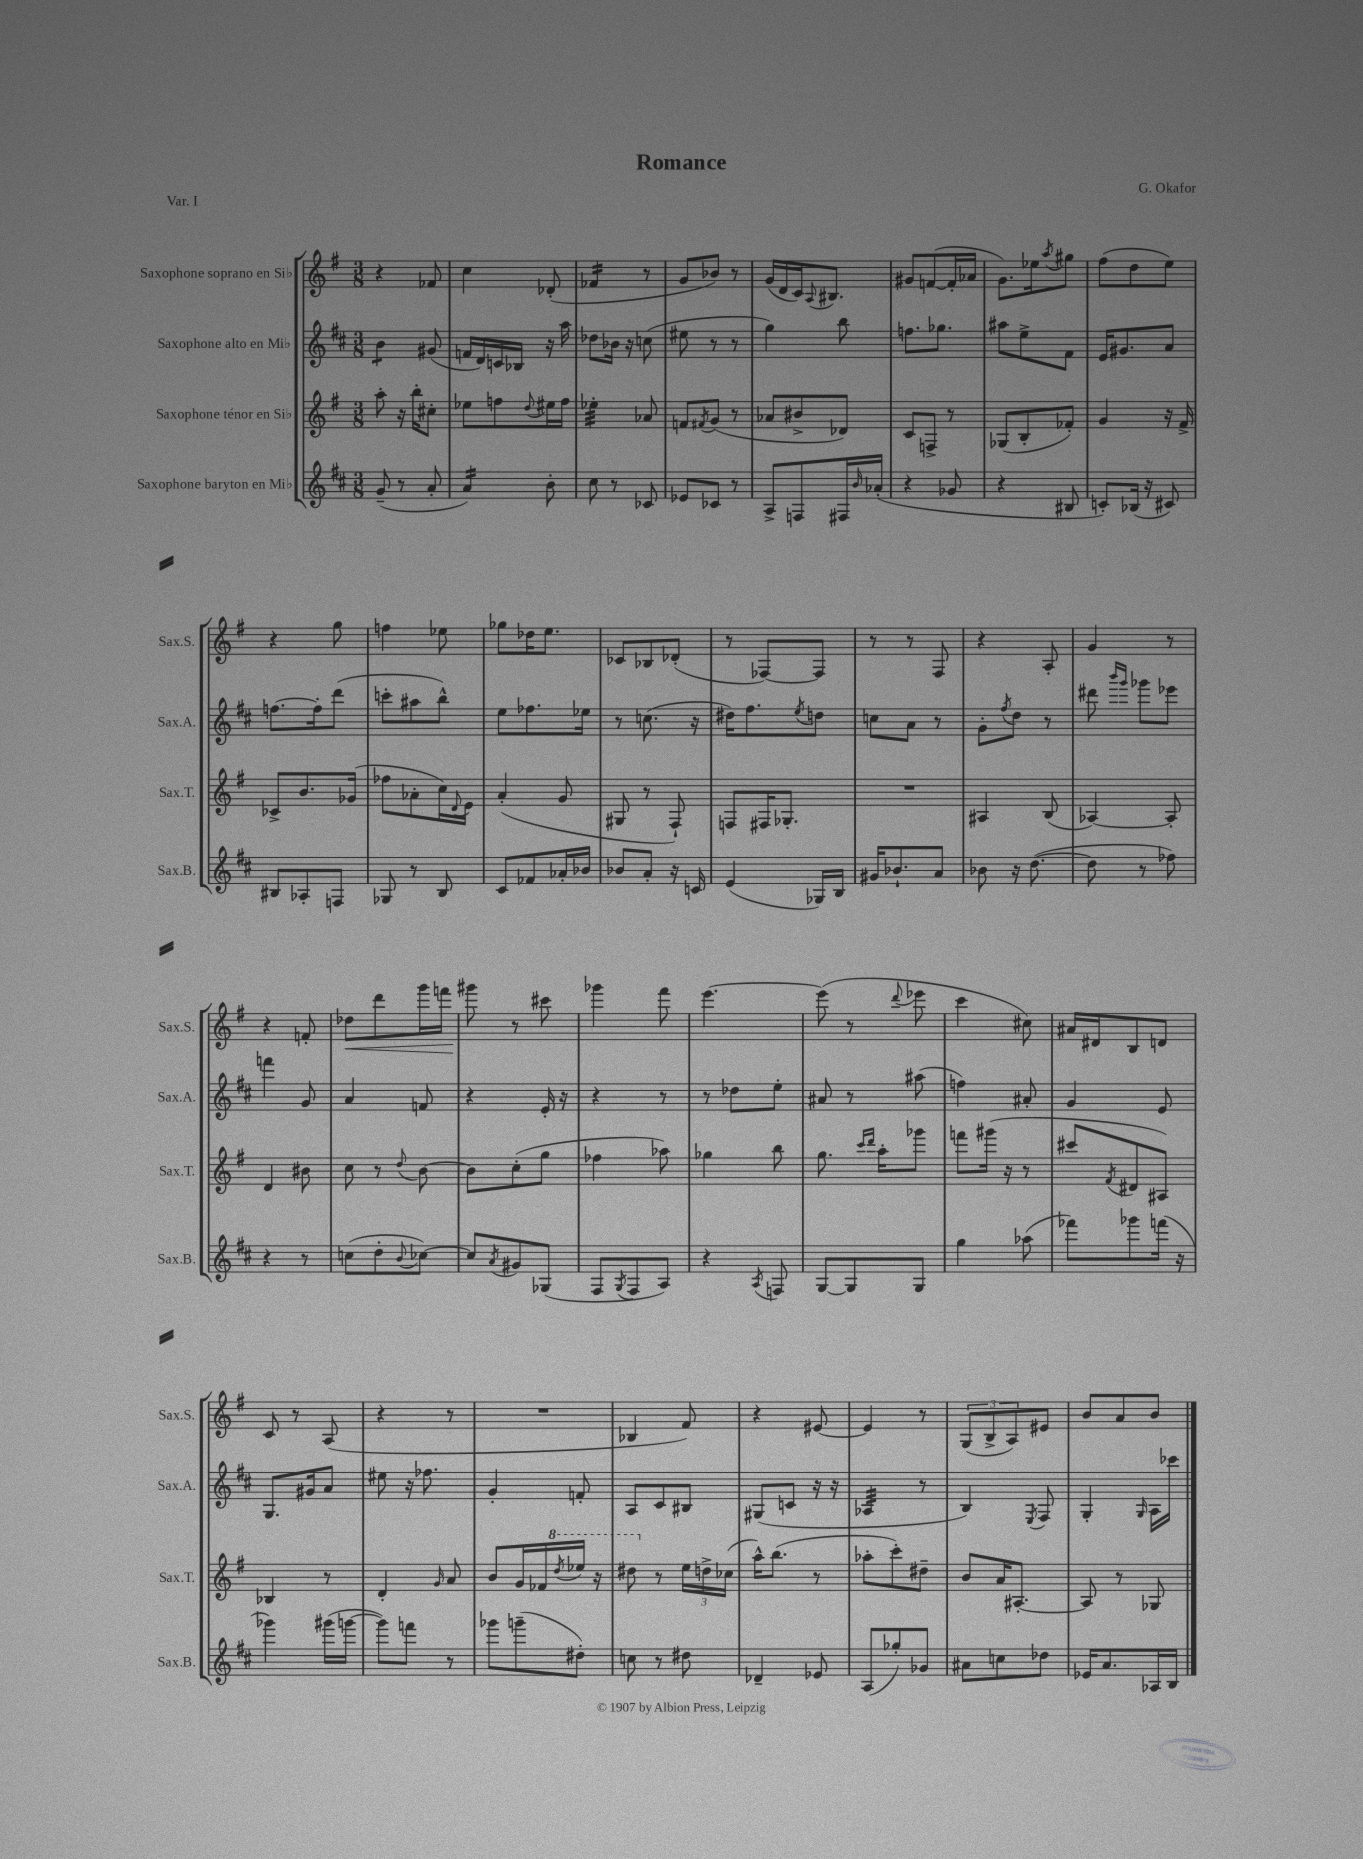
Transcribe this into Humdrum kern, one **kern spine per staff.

**kern	**kern	**kern	**kern
*staff4	*staff3	*staff2	*staff1
*clefG2	*clefG2	*clefG2	*clefG2
*k[f#c#]	*k[f#]	*k[f#c#]	*k[f#]
*M3/8	*M3/8	*M3/8	*M3/8
(8g~	8aa'	4b	4r
8r	16r	.	.
.	16bb'	.	.
8a'	8cc#'	(8g#	8f-
=	=	=	=
4a)	8ee-	16f	4cc
.	.	16d)	.
.	8ff	16c	.
.	.	16B-	.
.	8qqdd	.	.
8b'	16ee#	16r	(8d-'
.	16ff	16aa	.
=	=	=	=
8cc#	4ee-'	8dd-	4f-
8r	.	16b-	.
.	.	16r	.
8c-	8a-	(8cc	8r
=	=	=	=
8e-	8f	8ee#	8g
.	8qf#	.	.
8c-	(8g	8r	8b-)
8r	8r	8r	8r
=	=	=	=
8A^	8a-	4gg)	(16g
.	.	.	16d
8F	8b#^	.	16c)
.	.	.	8qqA
.	.	.	8.B#
16F#	8d-)	8bb	.
16qqb	.	.	.
(16a-'	.	.	.
=	=	=	=
4r	8c	8.ff	8g#
.	8F^	.	([8f
.	.	8.gg-	.
8g-	8r	.	16f']
.	.	.	16a-
=	=	=	=
4r	(8G-	8aa#	8.g)
.	8B'	8ee^	.
.	.	.	16ee-
.	.	.	8qaa
8B#	8f-')	8f#	8gg#
=	=	=	=
8c')	4g	16e	(8ff#
.	.	8.g#	.
(16B-	.	.	8dd
16r	.	.	.
8c#)	16r	8a	8ee)
.	16f#^	.	.
=	=	=	=
8B#	8c-^	[8.ff	4r
8A-'	8.b	.	.
.	.	16ff']	.
8F	.	(8ddd	8gg
.	(16g-	.	.
=	=	=	=
8G-	8ff-	8ccc'	4ff
8r	8a-'	8aa#	.
8B	16cc)	8bb^^)	8ee-
.	8qqd	.	.
.	16e	.	.
=	=	=	=
8c#	(4a'	8ee	8gg-
8f-	.	8.ff-	16dd-
.	.	.	8.ee
16a-'	8g	.	.
16b-	.	16ee-	.
=	=	=	=
8b-	8G#	8r	8c-
8a'	8r	(8.cc	8B-
16r	8F#`)	.	(8d-'
16c	.	16r	.
=	=	=	=
(4e	8F	16dd#)	8r
.	.	8.ff#	.
.	16F#	.	[8F-)
.	8.G-'	.	.
.	.	8qee	.
16G-)	.	8dd	8F-]
16B	.	.	.
=	=	=	=
16g#	4.r	8cc	8r
8.b-`	.	.	.
.	.	8a	8r
8a	.	8r	8F#
=	=	=	=
8b-	4A#	8g'	4r
.	.	8qff#	.
16r	.	8dd	.
([8.dd	.	.	.
.	(8B	8r	8A'
=	=	=	=
8dd]	[4A-)	8ddd#	4g
.	.	16qqbbb	.
.	.	16qqggg	.
8r	.	8ggg-	.
8ff-)	8A-']	8eee-	8r
=	=	=	=
4r	4d	4fff	4r
8r	8b#	8g	8f'
=	=	=	=
(8cc	8cc	4a	8dd-
8dd'	8r	.	8ddd
8qqb	8qqdd	.	.
[8cc-)	[8b	8f	16ggg
.	.	.	16fff
=	=	=	=
8cc-]	8b]	4r	8ggg#
8qa	.	.	.
8g#	(8cc'	.	8r
(8G-	8gg	16e'	8ccc#
.	.	16r	.
=	=	=	=
8F#	4ff-	4r	4ggg-
8qG	.	.	.
8F#	.	.	.
8A)	8aa-)	8r	8fff#
=	=	=	=
4r	4gg-	8r	[4.eee
.	.	8dd-	.
8qA	.	.	.
8F	8bb	8ee'	.
=	=	=	=
[8G	8.gg	8a#	(8eee]
8G]	.	8r	8r
.	16qqccc	.	.
.	16qqddd	.	.
.	16aa'	.	.
.	.	.	8qqddd
8G	8ggg-	(8aa#	8eee-
=	=	=	=
4gg	8fff	4ff)	4ccc
.	(16ggg#	.	.
.	16r	.	.
(8aa-	8r	8a#'	8cc#)
=	=	=	=
8fff-)	8ccc#	4g	16a#
.	.	.	16d#
.	8qf#	.	.
8ggg-	8d#	.	8B
(16fff	8A#)	8e	8d
16r	.	.	.
=	=	=	=
4ggg-)	4B-	8.G	8c
.	.	.	8r
.	.	16g#	.
(16ggg#	8r	8a	(8A
[16ggg	.	.	.
=	=	=	=
8ggg])	4d'	8ee#	4r
8fff	.	16r	.
.	.	8.ff-	.
.	16qqg	.	.
8r	8a	.	8r
=	=	=	=
8ggg-	8b	4g'	4.r
(8ggg~	16g	.	.
.	16f-	.	.
.	8qddd	.	.
8dd#')	16eee-	8f'	.
.	16r	.	.
=	=	=	=
8cc	8ddd#	8A	4B-
8r	8r	8c#	.
8dd#	24ee	8B#	8f#)
.	24dd^	.	.
.	(24cc-	.	.
=	=	=	=
4d-~	16aa^^)	(8G#	4r
.	(8.bb	.	.
.	.	8c	.
8e-	8r	16r	[8e#
.	.	16r	.
=	=	=	=
(8A	8aa-'	4A-	4e#]
8gg-')	8ccc')	.	.
8g-	8dd#~	8r	8r
=	=	=	=
8a#	8b	4B)	(12G
.	.	.	12B^
8cc	16a	.	.
.	.	.	12A)
.	[8.A#'	.	.
.	.	8qE	.
8dd-	.	8F#	8e#
=	=	=	=
16e-	8A#]	4G'	8b
8.a	.	.	.
.	8r	.	8a
.	.	16qqG	.
16A-	8G-	16A	8b
16B	.	16ccc-	.
==	==	==	==
*-	*-	*-	*-
